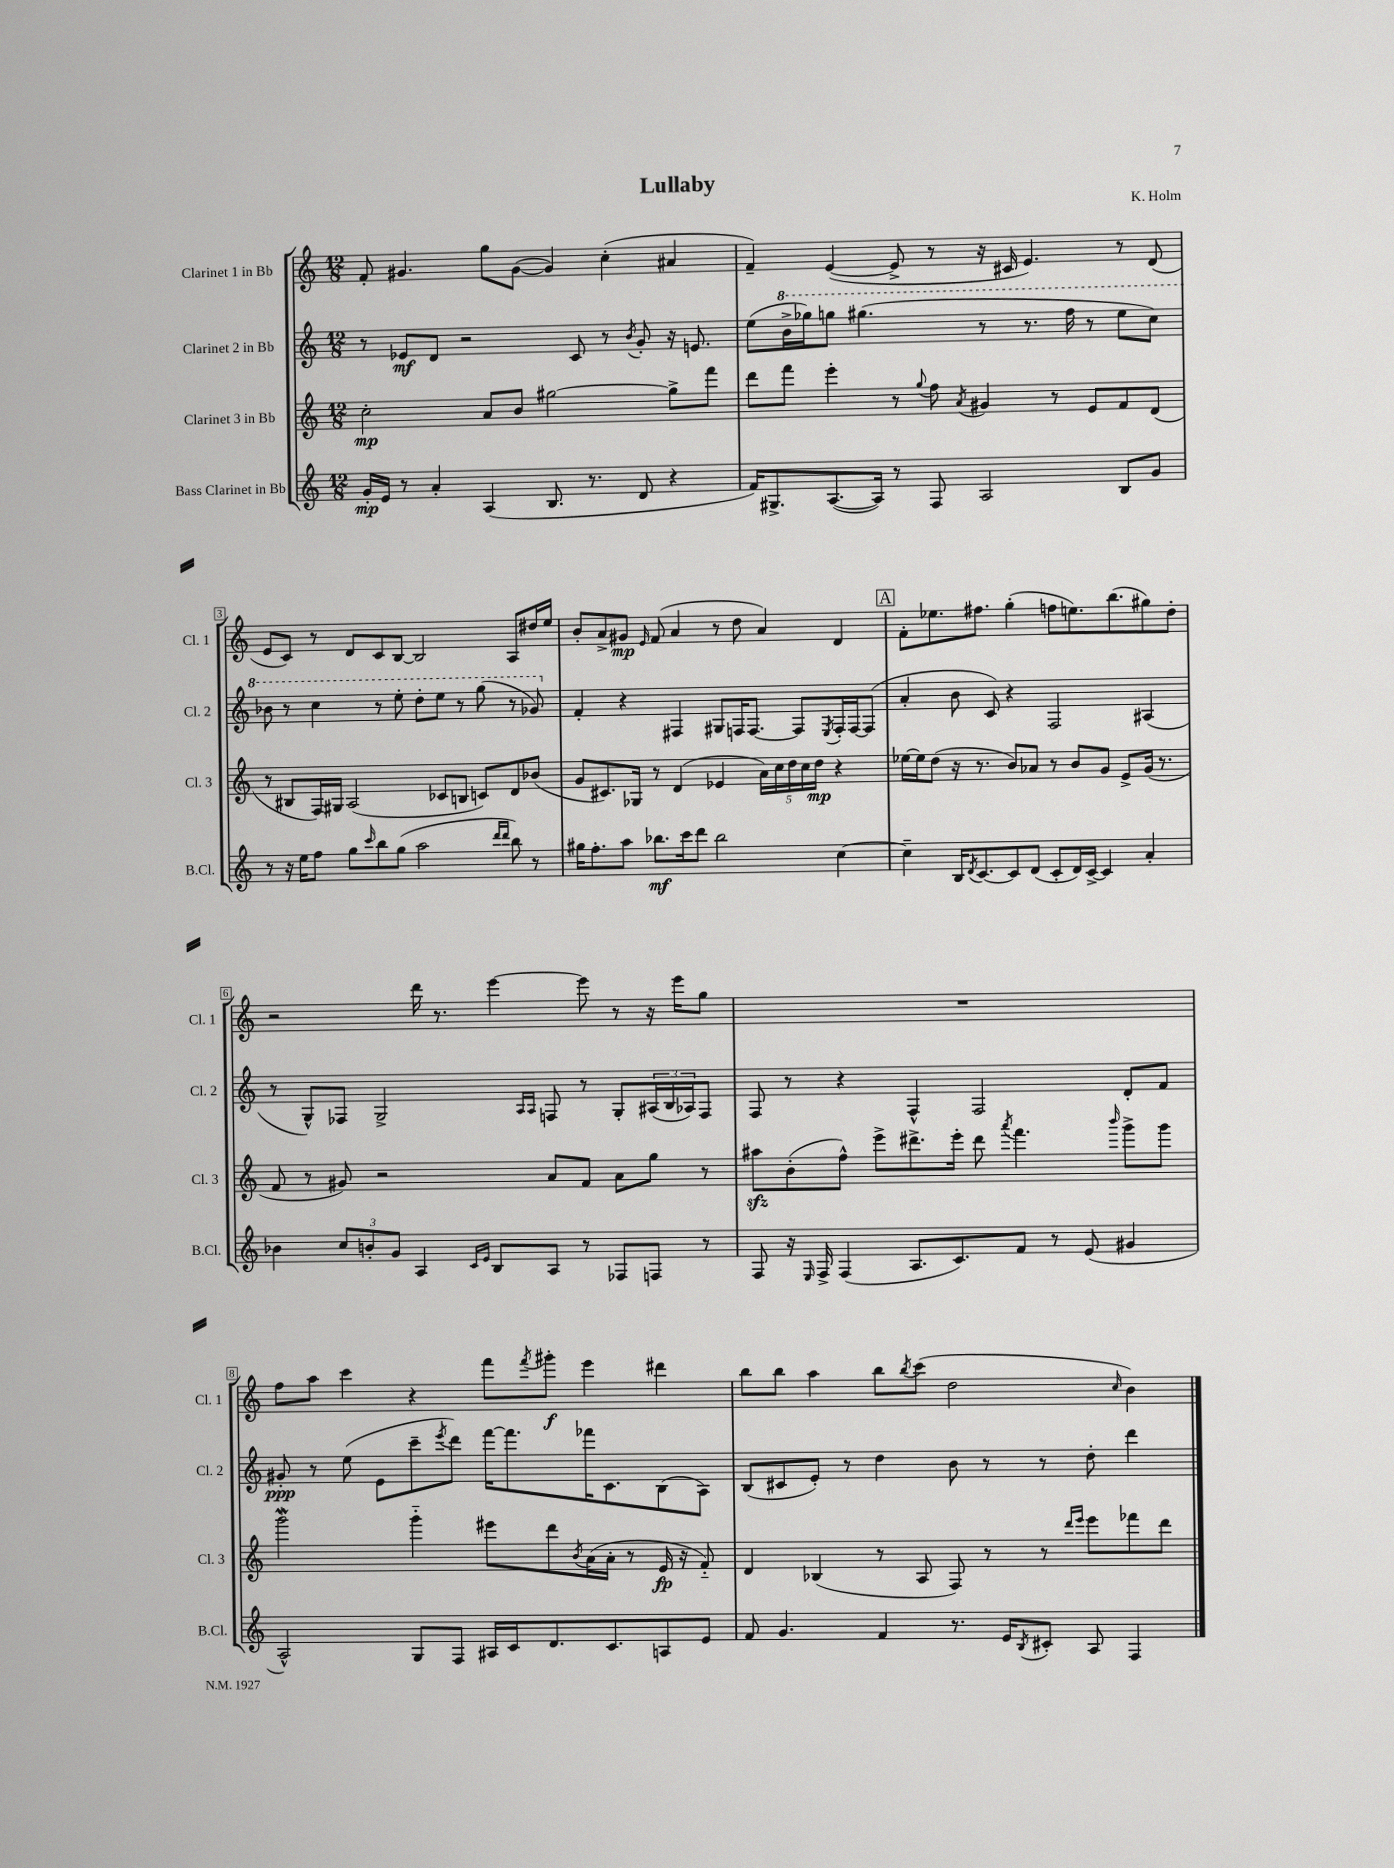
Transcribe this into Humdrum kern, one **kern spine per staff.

**kern	**dynam	**kern	**dynam	**kern	**dynam	**kern	**dynam
*part4	*part4	*part3	*part3	*part2	*part2	*part1	*part1
*staff4	*staff4	*staff3	*staff3	*staff2	*staff2	*staff1	*staff1
*I"Bass Clarinet in Bb	*	*I"Clarinet 3 in Bb	*	*I"Clarinet 2 in Bb	*	*I"Clarinet 1 in Bb	*
*I'B.Cl.	*	*I'Cl. 3	*	*I'Cl. 2	*	*I'Cl. 1	*
*clefG2	*	*clefG2	*	*clefG2	*	*clefG2	*
*k[]	*	*k[]	*	*k[]	*	*k[]	*
*M12/8	*	*M12/8	*	*M12/8	*	*M12/8	*
=1	=1	=1	=1	=1	=1	=1	=1
16g'/LL	mp	2cc'\	mp	8r	.	8f'/	.
16e/JJ	.	.	.	.	.	.	.
8r	.	.	.	8e-X/L	mf	4.g#X/	.
4a'/	.	.	.	8d/J	.	.	.
.	.	.	.	2r	.	.	.
(4A/	.	8a/L	.	.	.	8gg\L	.
.	.	8b/J	.	.	.	([8g#\J	.
8.B/	.	[2gg#X\	.	.	.	4g#/])	.
.	.	.	.	8c/	.	.	.
8.r	.	.	.	.	.	.	.
.	.	.	.	8r	.	(4cc'\	.
.	.	.	.	8qb/	.	.	.
8d/	.	.	.	8g'/	.	.	.
4r	.	8gg#^\L]	.	16r	.	4a#X/	.
.	.	.	.	8.en/	.	.	.
.	.	8fff\J	.	.	.	.	.
=2	=2	=2	=2	=2	=2	=2	=2
16f/KL)	.	8ddd\L	.	(8ee\L	.	4f~/)	.
8.G#X^/	.	.	.	.	.	.	.
*	*	*	*	*8va	*	*	*
.	.	8fff\J	.	16bb^\L	.	.	.
.	.	.	.	16ggg-X\J)	.	.	.
([8.A/	.	4eee'\	.	8gggn\J	.	([4e/	.
.	.	.	.	(4.ggg#X\	.	.	.
16A/Jk])	.	.	.	.	.	.	.
8r	.	8r	.	.	.	8e^/]	.
.	.	8qqgg/	.	.	.	.	.
8F/	.	8ff\	.	.	.	8r	.
.	.	8qa/	.	.	.	.	.
2A/	.	4g#X/	.	8r	.	16r	.
.	.	.	.	.	.	16c#X/	.
.	.	.	.	8.r	.	4.e/)	.
.	.	8r	.	.	.	.	.
.	.	.	.	16fff\	.	.	.
.	.	8e/L	.	8r	.	.	.
8B/L	.	8f/	.	8eee\L	.	8r	.
8g/J	.	(8d/J	.	8ccc\J)	.	(8d/	.
!!LO:LB:g=z
=3	=3	=3	=3	=3	=3	=3	=3
8r	.	8r	.	8bb-X\	.	8e/L	.
16r	.	8B#X/L	.	8r	.	8c/J)	.
16ee\KL	.	.	.	.	.	.	.
8ff\J	.	16F/L)	.	4ccc\	.	8r	.
.	.	16G#X/JJ	.	.	.	.	.
8gg\L	.	(2A/	.	.	.	8d/L	.
16qqccc/	.	.	.	.	.	.	.
8bb\	.	.	.	8r	.	8c/	.
(8gg\J	.	.	.	8eee'\	.	[8B/J	.
2aa\	.	.	.	8ddd'\L	.	2B/]	.
.	.	8c-X/L	.	8eee\J	.	.	.
.	.	8Bn/J	.	8r	.	.	.
.	.	8cn/L)	.	(8ggg\	.	.	.
16qqddd/LL	.	.	.	.	.	.	.
16qqddd/JJ	.	.	.	.	.	.	.
8bb\)	.	8d/	.	8r	.	8A/L	.
8r	.	(8b-X/J	.	8gg-X/)	.	16dd#X/L	.
.	.	.	.	.	.	16ee/JJ	.
=4	=4	=4	=4	=4	=4	=4	=4
*	*	*	*	*X8va	*	*	*
16gg#X\KL	.	8g/L	.	4f'/	.	8b'/L	.
8.ff'\	.	.	.	.	.	.	.
.	.	8.c#X/)	.	.	.	8a^/	.
8aa\J	.	.	.	4r	.	8g#X/J	mp
.	.	16G-X/Jk	.	.	.	.	.
.	.	.	.	.	.	16qqe/	.
8.bb-X\L	mf	8r	.	.	.	(8f/	.
.	.	(4d/	.	4F#X/	.	4a/	.
16ccc\k	.	.	.	.	.	.	.
8ddd\J	.	.	.	.	.	.	.
2bb-\	.	4e-X/	.	8G#X/L	.	8r	.
.	.	.	.	16Fn/K	.	8dd\	.
.	.	.	.	[8.F/J	.	.	.
.	.	20a\LL)	.	.	.	4a/)	.
.	.	20cc\	.	.	.	.	.
.	.	20dd\	.	.	.	.	.
.	.	.	.	8F/L]	.	.	.
.	.	20cc\	.	.	.	.	.
.	.	20dd\JJ	mp	.	.	.	.
.	.	.	.	8qE/	.	.	.
[4cc\	.	4r	.	16F'/L	.	4d/	.
.	.	.	.	[16F/J	.	.	.
.	.	.	.	(8F/J]	.	.	.
!!LO:REH:place=s1:t=A
=5	=5	=5	=5	=5	=5	=5	=5
4cc~\]	.	[16ee-X\LL	.	4a'/	.	8f'\L	.
.	.	16ee-\J]	.	.	.	.	.
.	.	(8dd\J	.	.	.	8.ee-X\	.
16B/KL	.	16r	.	8b\	.	.	.
8qd/	.	.	.	.	.	.	.
[8.c/	.	8.r	.	.	.	8.ff#X\J	.
.	.	.	.	8c/)	.	.	.
8c/]	.	8b/L)	.	4r	.	(4gg'\	.
(8d/J	.	8a-X/J	.	.	.	.	.
8c'/L	.	8r	.	2F/	.	8ffn\L	.
16d/L)	.	8b/L	.	.	.	8.een\)	.
[16c^/JJ	.	.	.	.	.	.	.
4c/]	.	8g/J	.	.	.	.	.
.	.	.	.	.	.	(8.bb\	.
.	.	8e^/L	.	.	.	.	.
4a'/	.	(16g/Jk	.	(4A#X/	.	8gg#X\)	.
.	.	8.r	.	.	.	.	.
.	.	.	.	.	.	8dd'\J	.
!!LO:LB:g=z
=6	=6	=6	=6	=6	=6	=6	=6
4b-X\	.	8f/	.	8r	.	2r	.
.	.	8r	.	8G^^/L)	.	.	.
12cc/L	.	8g#X/)	.	8F-X/J	.	.	.
12bn'/	.	.	.	.	.	.	.
.	.	2r	.	2G^/	.	.	.
12g/J	.	.	.	.	.	.	.
4A/	.	.	.	.	.	16ddd\	.
.	.	.	.	.	.	8.r	.
16qqc/LL	.	.	.	.	.	.	.
16qqe/JJ	.	.	.	.	.	.	.
8B/L	.	.	.	.	.	[4eee\	.
.	.	.	.	16qqA/LL	.	.	.
.	.	.	.	16qqA/JJ	.	.	.
8A/J	.	8a/L	.	8Fn/	.	.	.
8r	.	8f/J	.	8r	.	8eee\]	.
8F-X/L	.	8a\L	.	8G'/L	.	8r	.
8Fn/J	.	8gg\J	.	(24A#X/L	.	16r	.
.	.	.	.	24B/	.	.	.
.	.	.	.	.	.	16eee\KL	.
.	.	.	.	24A-X/J)	.	.	.
8r	.	8r	.	8F/J	.	8gg\J	.
=7	=7	=7	=7	=7	=7	=7	=7
8F/	.	8aa#Xzz\L	.	8F/	.	1.r	.
16r	.	(8b'\	.	8r	.	.	.
16qqE/	.	.	.	.	.	.	.
16F^/	.	.	.	.	.	.	.
(4F/	.	8ff^^\J)	.	4r	.	.	.
.	.	8eee^\L	.	.	.	.	.
8.A/L	.	8.ddd#X^\	.	4F^^/	.	.	.
8.c/)	.	16eee'\Jk	.	.	.	.	.
.	.	8ddd#\	.	2F/	.	.	.
.	.	8qaaa/	.	.	.	.	.
8f/J	.	4.fff\	.	.	.	.	.
8r	.	.	.	.	.	.	.
(8e/	.	.	.	.	.	.	.
.	.	16qqbbb/	.	.	.	.	.
4g#X/	.	8ggg^\L	.	8d'/L	.	.	.
.	.	8ggg\J	.	8f/J	.	.	.
!!LO:LB:g=z
=8	=8	=8	=8	=8	=8	=8	=8
2A^^/)	.	2gggW\	.	8g#X'/	ppp	8ff\L	.
.	.	.	.	8r	.	8aa\J	.
.	.	.	.	(8ee\	.	4ccc\	.
.	.	.	.	8e\L	.	.	.
8G/L	.	4ggg\	.	8ccc~\	.	4r	.
.	.	.	.	8qeee/	.	.	.
8F/J	.	.	.	8ddd\J)	.	.	.
16A#X/LL	.	8eee#X\L	.	[16fff\KL	.	8fff\L	.
16c/J	.	.	.	8.fff\]	.	.	.
.	.	.	.	.	.	8qfff/	.
8.d/	.	8ddd\	.	.	.	8ggg#X'\J	f
.	.	8qb/	.	.	.	.	.
.	.	(16a\L	.	16fff-X\K	.	4eee\	.
8.c/	.	16a'\JJ	.	8.c\	.	.	.
.	.	8r	.	.	.	.	.
8An/	.	16e/	fp	(8B\	.	4ddd#X\	.
.	.	16r	.	.	.	.	.
8e/J	.	8f/)	.	8A\J)	.	.	.
=9	=9	=9	=9	=9	=9	=9	=9
8f/	.	4d/	.	(8B/L	.	8bb\L	.
4.g/	.	.	.	8c#X/	.	8bb\J	.
.	.	(4B-X/	.	8e'/J)	.	4aa\	.
.	.	.	.	8r	.	.	.
4f/	.	8r	.	4dd\	.	8bb\L	.
.	.	.	.	.	.	8qbb/	.
.	.	8A/	.	.	.	(8ccc\J	.
8.r	.	8F/)	.	8b\	.	2dd\	.
.	.	8r	.	8r	.	.	.
16e/KL	.	.	.	.	.	.	.
8qB/	.	.	.	.	.	.	.
8c#X'/J	.	8r	.	8r	.	.	.
.	.	16qqddd/LL	.	.	.	.	.
.	.	16qqeee/JJ	.	.	.	.	.
8A/	.	8eee\L	.	8dd'\	.	.	.
.	.	.	.	.	.	16qqcc/	.
4F/	.	8fff-X\	.	4ddd\	.	4b\)	.
.	.	8ddd\J	.	.	.	.	.
==	==	==	==	==	==	==	==
*-	*-	*-	*-	*-	*-	*-	*-
